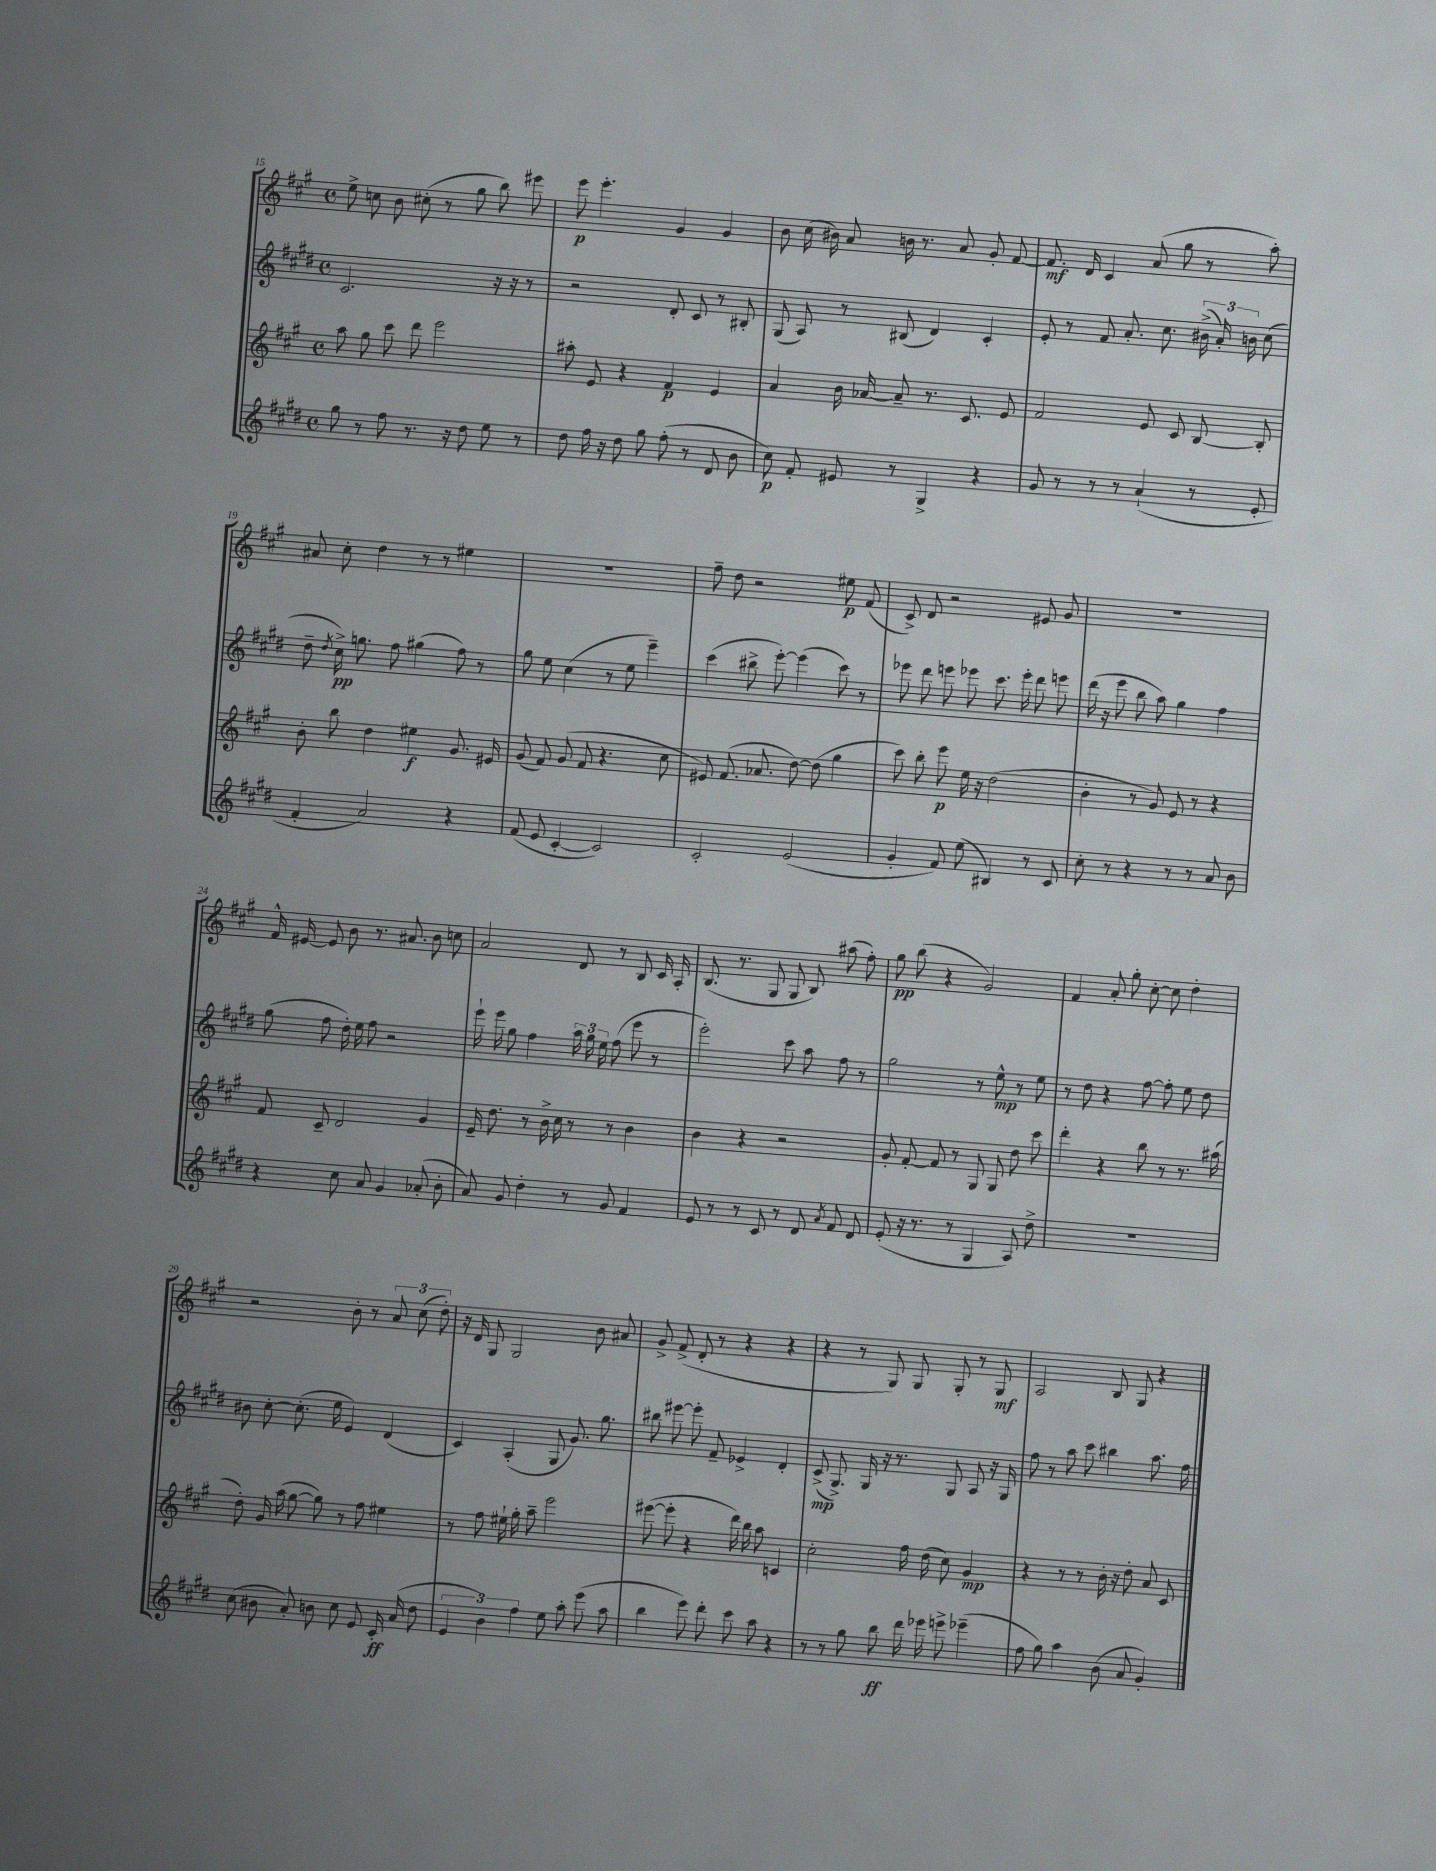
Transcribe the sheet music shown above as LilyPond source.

<<
\new StaffGroup <<
\new Staff = "s0" {
    \clef treble \key a \major \defaultTimeSignature \time 4/4
    \autoBeamOff e''8-> c''8 b'8 cis''8-.( r8 gis''8 b''8) eis'''8 |
    e'''8\p e'''4.-. gis'4 gis'4 |
    b'8 cis''16( bis'16) a'8 b'16 r8. a'8 gis'8-. fis'8~ |
    fis'8.\mf d'16 cis'4 a'8( gis''8 r8 a''8-.) |
    ais'8 cis''8-. d''4 r8 r8 eis''4 |
    R1 |
    fis''8-- d''8 r2 eis''8\p fis'8( |
    cis'8->) d'8 r2 eis'8 gis'8 |
    R1 |
    fis'16-^ eis'16~ eis'8 b'8 r8. ais'8. b'8 c''8 |
    a'2 d'8 r8 b8 cis'16 a16-. |
    b8.( r8. gis8 gis8 b8) ais''8( fis''8-.) |
    gis''8\pp b''8( r4 gis'2) |
    fis'4 a'8-. gis''8-. cis''8~-. cis''8 d''4-. |
    r2 b'8-. r8 \tuplet 3/2 { a'8 cis''8( d''8-.) } |
    r16 d'16 gis8 gis2 b'8 ais'8 |
    gis'8-> fis'8->( d'8-. r8 r4 r4 |
    r4 r8 gis8) gis8 gis8-. r8 gis8\mf |
    a2 b8 gis8 r4 \bar "|." |
}
\new Staff = "s1" {
    \clef treble \key e \major \defaultTimeSignature \time 4/4
    \autoBeamOff cis'2. r16 r16 r8 |
    r2 dis'8-. cis'8 r8 bis8-. |
    gis8( a8) r8 bis8( dis'4) cis'4-. |
    e'8-. r8 fis'8 a'8.-. cis''8. \tuplet 3/2 { bis'16->( a'16-.) b'16 } cis''8( |
    dis''8-- \acciaccatura { dis''8 } cis''16->\pp) g''8. fis''8 gis''4( fis''8) r8 |
    gis''8 e''8 cis''4( r8 e''8 e'''4--) |
    cis'''4( bis''8-> e'''8~-.) e'''4( cis'''8) r8 |
    ees'''8 dis'''8 e'''8 ees'''8 cis'''8. ees'''16-. dis'''8 e'''8 |
    dis'''16( r16 e'''8 b''8 a''8) gis''4 fis''4 |
    gis''8( fis''8 dis''16-.) e''16 fis''8 r2 |
    e'''16-! e'''16 gis''8 fis''4 \tuplet 3/2 { a''16 gis''16 e''16 } fis''8( e'''8 r8 |
    e'''2-.) cis'''8 a''8 fis''8 r8 |
    gis''2 r8 e''8-^\mp r8 e''8 |
    r8 dis''8 r4 fis''8~ fis''8-. e''8 dis''8 |
    bis'8 cis''8~-. cis''8.-.( e''16 e'4) dis'4( |
    cis'4) a4-.( gis8 gis'8.) gis''8. |
    bis''8 eis'''8~ eis'''8-. fis'8-- ees'4-> dis'4-. |
    cis'8->\mp( gis8.->) gis16 r16 r8. gis8 a8 r16 gis16 |
    fis''8 r8 a''8 cis'''8 bis''4 a''8. fis''16 \bar "|." |
}
\new Staff = "s2" {
    \clef treble \key a \major \defaultTimeSignature \time 4/4
    \autoBeamOff a''8 gis''8 cis'''8 d'''8 e'''2 |
    ais''8-. e'8 r4 fis'4\p e'4 |
    a'4 b'16 aes'16~ aes'8-- r8. cis'8. e'8 |
    fis'2 e'8 cis'8 b8~ b8-. |
    b'8-. b''8 d''4 eis''4\f gis'8. eis'16 |
    gis'8( fis'8) gis'8( fis'8 r4. cis''8 |
    eis'8) fis'8.( aes'8. d''8~) d''8( gis''4 |
    cis'''8) b''8-. e'''8\p e''16 r16 d''2( |
    b'4-. r8 gis'8) e'8 r8 r4 |
    fis'8 cis'8-- d'2 gis'4 |
    e'16-- d''8. r8 b'16-> cis''16 r8 r8 b'4 |
    b'4 r4 r2 |
    gis'8-. fis'8~-. fis'8 r8 gis8 gis8 d''8 cis'''8 |
    d'''4-. r4 b''8 r8 r8. ais''16( |
    d''8-.) gis'16 a''16( gis''8~ gis''8) r8 fis''8 eis''4 |
    r8 fis''8 eis''16-! gis''16-. a''8-- e'''2 |
    eis'''8~( eis'''8-. r4 d'''16) b''16 a''8 c'4 |
    cis''2-. fis''16 d''16( cis''8) gis'4\mp |
    r4 r8 r8 b'16-. r16 d''8-. a'8 cis'8 \bar "|." |
}
\new Staff = "s3" {
    \clef treble \key e \major \defaultTimeSignature \time 4/4
    \autoBeamOff gis''8 r8 fis''8 r8. r16 dis''8 e''8 r8 |
    dis''8 fis''16 r16 dis''8 gis''8 fis''8-.( r8 dis'8 b'8 |
    cis''8\p) fis'8-. eis'8 r8 gis4-> r4 |
    gis'8 r8 r8 r8 a'4-!( r8 e'8-. |
    fis'4-. a'2) r4 |
    fis'8( e'8 cis'4~-. cis'2) |
    cis'2-. e'2( |
    gis'4-. fis'8) e''8( bis4) r8 cis'8 |
    cis''8-. r8 r4 r8 r8 a'8 b'8 |
    r4 cis''8 a'8 gis'4 aes'8-.( b'8-. |
    a'8) gis'8 dis''4-. r8 gis'8 fis'4 |
    e'8 r8 r8 cis'8 r8 dis'8 \acciaccatura { a'8 } fis'8 dis'8 |
    e'8-.( r16 r8. r8 gis4 a8) dis''8-> |
    R1 |
    cis''8( bis'8 a'8-.) b'8 cis''8 e'8 cis'16-.\ff a'16( dis''8 |
    \tuplet 3/2 { e'4 b'4) fis''4 } e''8 a''8-. e'''8( a''8 |
    b''4 e'''8) dis'''8-. cis'''8 a''8 r4 |
    r8 r8 gis''8 b''8\ff dis'''16 ees'''16 e'''8-> ees'''4--( |
    fis''8 gis''8) a''4 b'8( a'8 gis'4-.) \bar "|." |
}
>>
>>
\layout { \context { \Score currentBarNumber = #15 } }
